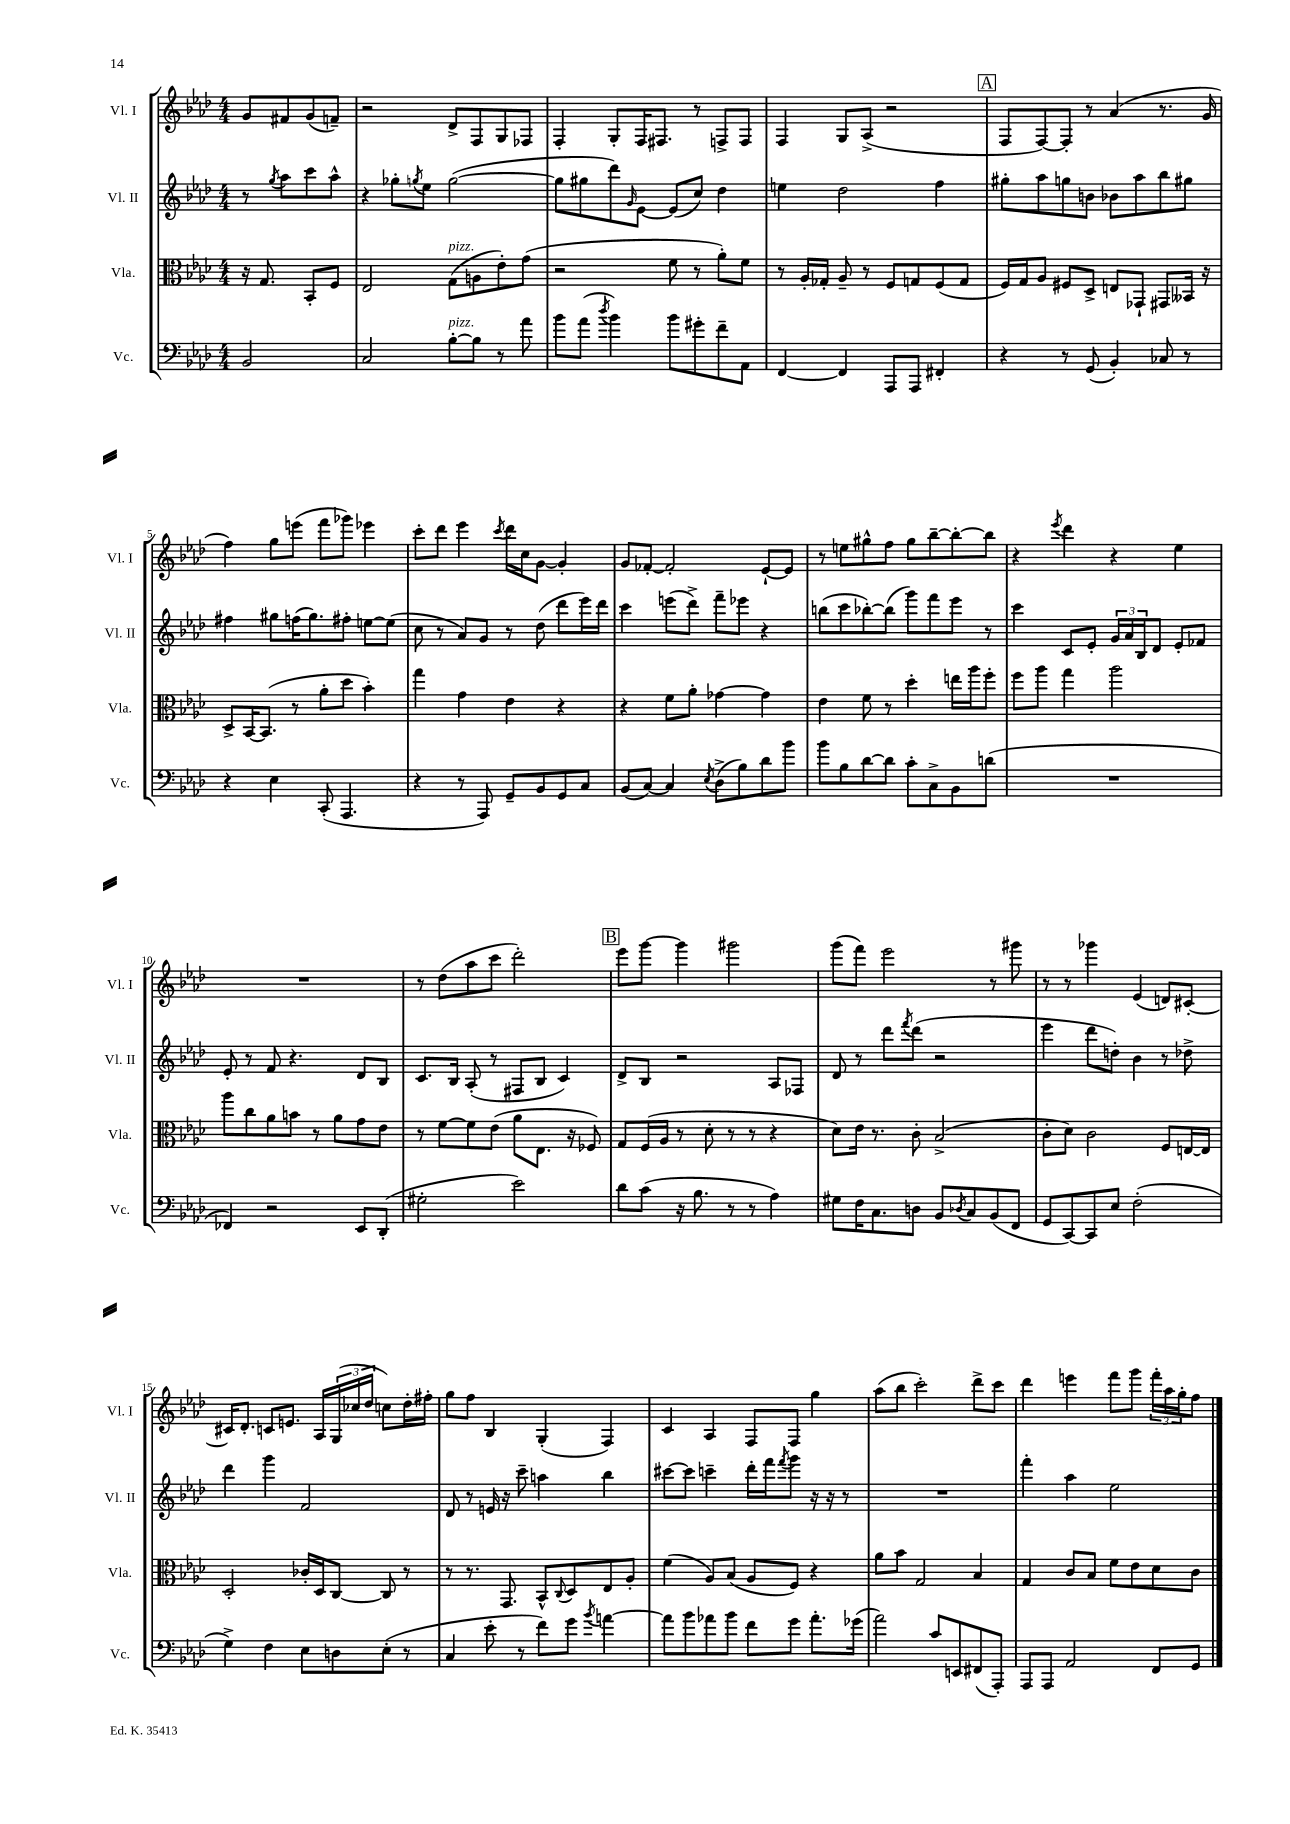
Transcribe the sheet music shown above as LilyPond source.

<<
\new StaffGroup <<
\new Staff = "s0" \with { instrumentName = "Vl. I" shortInstrumentName = "Vl. I" } {
    \clef treble \key aes \major \numericTimeSignature \time 4/4 \partial 2
    g'8 fis'8 g'8( f'8--) |
    r2 des'8-> f8 g8 fes8 |
    f4-. g8-. f16 fis8. r8 f8-> f8 |
    f4 g8 aes8->( r2 |
    \mark \markup { \box "A" } f8 f8~) f8-. r8 aes'4( r8. g'16 |
    f''4) g''8 e'''8( f'''8 ges'''8) ees'''4 |
    c'''8-. des'''8 ees'''4 \acciaccatura { c'''8 } des'''16 c''16 g'8~ g'4-. |
    g'8 fes'8~-. fes'2-. ees'8~-! ees'8 |
    r8 e''8 gis''8-^ f''8 gis''8 bes''8~-- bes''8~-. bes''8 |
    r4 \acciaccatura { ees'''8 } des'''4 r4 ees''4 |
    R1 |
    r8 des''8( aes''8 c'''8 des'''2-.) |
    \mark \markup { \box "B" } ees'''8 g'''8~ g'''4 gis'''2 |
    g'''8( f'''8) ees'''2 r8 gis'''8 |
    r8 r8 ges'''4 ees'4( d'8) cis'8~-. |
    cis'16 des'8.-. c'8 e'8. aes16 \tuplet 3/2 { g16( ces''16 des''16 } c''8) des''16-. fis''16-. |
    g''8 f''8 bes4 g4-.( f4) |
    c'4 aes4 f8 f8 g''4 |
    aes''8( bes''8 c'''2-.) des'''8-> c'''8 |
    des'''4 e'''4 f'''8 g'''8 \tuplet 3/2 { f'''16-. aes''16 g''16-. } f''8 \bar "|." |
}
\new Staff = "s1" \with { instrumentName = "Vl. II" shortInstrumentName = "Vl. II" } {
    \clef treble \key aes \major \numericTimeSignature \time 4/4 \partial 2
    r8 \acciaccatura { g''8 } aes''8 c'''8 aes''8-^ |
    r4 ges''8-. \acciaccatura { g''8 } ees''8 g''2~( |
    g''8 gis''8 des'''8) \grace { g'16 } ees'8~ ees'8( c''8) des''4 |
    e''4 des''2 f''4 |
    \mark \markup { \box "A" } gis''8-. aes''8 g''8 b'8 bes'8 aes''8 bes''8 gis''8 |
    fis''4 gis''8 f''16( gis''8.) fis''8-. e''8~ e''8( |
    c''8 r8 aes'8) g'8 r8 des''8( des'''8 ees'''16) des'''16 |
    c'''4 e'''8( des'''8->) f'''8-- ees'''8 r4 |
    b''8( c'''8 bes''8~-.) bes''8( g'''8) f'''8 ees'''8 r8 |
    c'''4 c'8 ees'8-. \tuplet 3/2 { g'16 aes'16 bes16 } des'8 ees'8-. fes'8 |
    ees'8-. r8 f'8 r4. des'8 bes8 |
    c'8. bes16 aes8-.( r8 fis8 bes8 c'4) |
    \mark \markup { \box "B" } des'8-> bes8 r2 aes8 fes8 |
    des'8 r8 des'''8 \acciaccatura { f'''8 } des'''8( r2 |
    ees'''4 des'''8 d''8-.) bes'4 r8 des''8-> |
    des'''4 g'''4 f'2 |
    des'8 r8 e'16 r16 c'''8-- a''4 bes''4 |
    cis'''8~ cis'''8 c'''4-- des'''16-. f'''16 \acciaccatura { f'''8 } g'''8 r16 r16 r8 |
    R1 |
    f'''4-. aes''4 ees''2 \bar "|." |
}
\new Staff = "s2" \with { instrumentName = "Vla." shortInstrumentName = "Vla." } {
    \clef alto \key aes \major \numericTimeSignature \time 4/4 \partial 2
    r16 g8. bes,8-. f8 |
    ees2 g8^\markup { \italic "pizz." }( a8 ees'8-.) g'8( |
    r2 f'8 r8 aes'8-.) f'8 |
    r8 aes16-. ges16-. aes8-- r8 f8 g8 f8( g8 |
    \mark \markup { \box "A" } f16) g16 aes8 fis8 des8-> e8 ges,8-! gis,8 beses,16 r16 |
    des8-> bes,16~ bes,8.( r8 aes'8-. des''8 bes'4-.) |
    g''4 g'4 ees'4 r4 |
    r4 f'8 aes'8-. ges'4~ ges'4 |
    ees'4 f'8 r8 des''4-. e''16 aes''16 f''8-. |
    f''8 aes''8 g''4 aes''2 |
    aes''8 c''8 aes'8 b'8 r8 aes'8 g'8 ees'8 |
    r8 f'8~ f'8 ees'8( aes'8 ees8. r16 fes8) |
    \mark \markup { \box "B" } g8 f16( aes16 r8 des'8-. r8 r8 r4 |
    des'8) ees'16 r8. c'8-. bes2->( |
    c'8-. des'8) c'2 f8 e16~ e16 |
    des2-. ces'16-. des16 c8~ c8 r8 |
    r8 r8. g,8. bes,8-^ \appoggiatura { c8 } des8 ees8 aes8-. |
    f'4( aes8) bes8( aes8 f8) r4 |
    aes'8 bes'8 g2 bes4 |
    g4 c'8 bes8 f'8 ees'8 des'8 c'8 \bar "|." |
}
\new Staff = "s3" \with { instrumentName = "Vc." shortInstrumentName = "Vc." } {
    \clef bass \key aes \major \numericTimeSignature \time 4/4 \partial 2
    bes,2 |
    c2 bes8~-.^\markup { \italic "pizz." } bes8 r8 aes'8 |
    bes'8 aes'8( \acciaccatura { des''8 } bes'4) bes'8 gis'8-. f'8-- aes,8 |
    f,4~ f,4 aes,,8 aes,,8 fis,4-. |
    \mark \markup { \box "A" } r4 r8 g,8( bes,4-.) ces8 r8 |
    r4 ees4 c,8-.( aes,,4. |
    r4 r8 aes,,8) g,8-- bes,8 g,8 c8 |
    bes,8( c8~) c4 \acciaccatura { ees8 } des8->( bes8) des'8 bes'8 |
    bes'8 bes8 des'8~ des'8 c'8-. c8-> bes,8 d'8( |
    R1 |
    fes,4) r2 ees,8 des,8-.( |
    gis2-. ees'2) |
    \mark \markup { \box "B" } des'8 c'8( r16 bes8. r8 r8 aes4) |
    gis8 f16 c8. d8 bes,8 \acciaccatura { des8 } c8 bes,8( f,8 |
    g,8 c,8~) c,8 ees8 f2-.( |
    g4->) f4 ees8 d8 ees8-.( r8 |
    c4 ees'8-. r8 f'8) g'8 \acciaccatura { bes'8 } a'4~ |
    a'8 bes'8 aes'8 bes'8 f'8 g'8 aes'8.-. ges'16( |
    aes'2) c'8 e,8 fis,8( aes,,8-.) |
    aes,,8 aes,,8 aes,2 f,8 g,8 \bar "|." |
}
>>
>>
